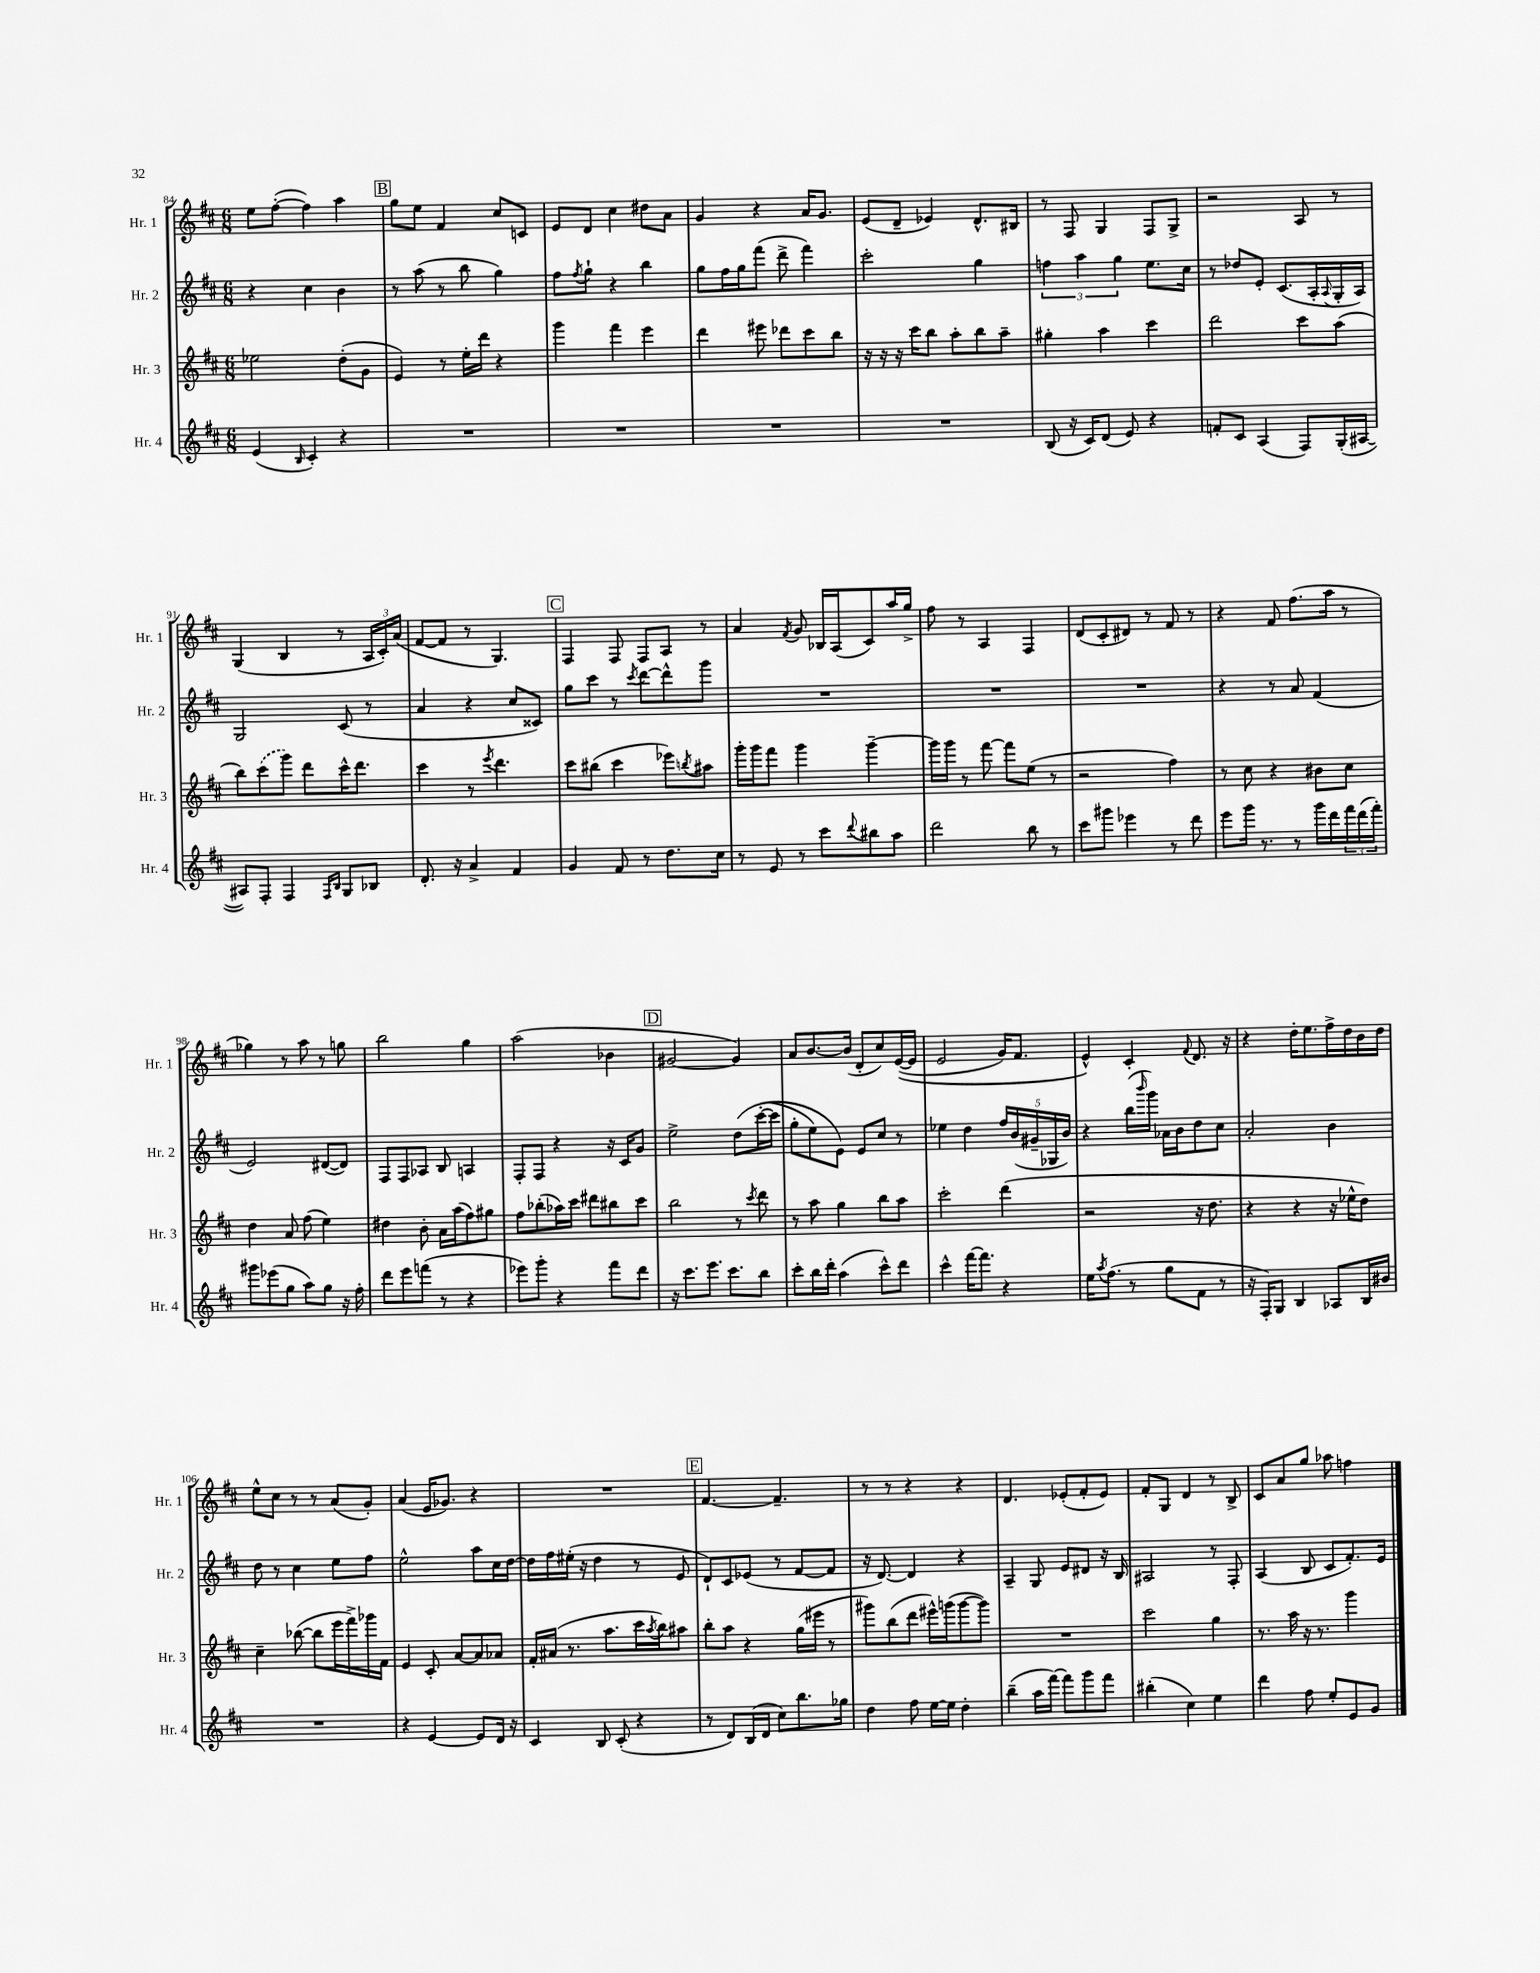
<<
\new StaffGroup <<
\new Staff = "s0" \with { instrumentName = "Hr. 1" shortInstrumentName = "Hr. 1" } {
    \clef treble \key d \major \numericTimeSignature \time 6/8
    e''8 fis''8~-.( fis''4) a''4 |
    \mark \markup { \box "B" } g''8 e''8 fis'4 cis''8 c'8 |
    e'8 d'8 cis''4 dis''8 a'8 |
    g'4 r4 a'16 g'8. |
    e'8( d'8-- ees'4) d'8.-^ bis16 |
    r8 fis8 g4 fis8 g8-> |
    r2 a8 r8 |
    g4( b4 r8 \tuplet 3/2 { a16 cis'16-.) a'16( } |
    fis'8~ fis'8 r8 g4.) |
    \mark \markup { \box "C" } fis4 fis8 fis8 a8 r8 |
    a'4 \acciaccatura { fis'8 } g'8 bes16 a16( cis'8) a''16 g''16-> |
    fis''8 r8 a4 fis4 |
    d'8( cis'8-. dis'8) r8 fis'8 r8 |
    r4 fis'8 fis''8.( a''16 r8 |
    ges''4) r8 a''8 r8 g''8 |
    b''2 g''4 |
    a''2( bes'4 |
    \mark \markup { \box "D" } gis'2~ gis'4) |
    a'8 b'8.~ b'16( d'8-. cis''8) e'16~(\( e'16 |
    e'2 g'16) fis'8. |
    e'4-^\) cis'4-. \appoggiatura { fis'8 } d'8. r16 |
    r4 d''16-. e''8. fis''16-> d''16 b'16 d''16 |
    e''8-^ cis''8 r8 r8 a'8( g'8-.) |
    a'4( e'16 ges'8.) r4 |
    R2. |
    \mark \markup { \box "E" } fis'4.~ fis'4.-- |
    r8 r8 r4 r4 |
    d'4. ees'8-.( fis'8-. ees'8) |
    fis'8-. g8 d'4 r8 b8-> |
    cis'8 a'8 g''8 aes''8 f''4 \bar "|." |
}
\new Staff = "s1" \with { instrumentName = "Hr. 2" shortInstrumentName = "Hr. 2" } {
    \clef treble \key d \major \numericTimeSignature \time 6/8
    r4 cis''4 b'4 |
    \mark \markup { \box "B" } r8 a''8( r8 b''8 g''4) |
    fis''8 \acciaccatura { fis''8 } g''8-! r4 b''4 |
    g''8 fis''16 g''16 fis'''8( d'''8-> fis'''4) |
    cis'''2-. g''4 |
    \tuplet 3/2 { f''4 a''4 g''4 } e''8. cis''16 |
    r8 des''8 e'8-. cis'8.( a16-. \appoggiatura { a8 } g16-. a16) |
    g2 cis'8( r8 |
    a'4 r4 cis''8 cisis'8) |
    \mark \markup { \box "C" } g''8 cis'''8 r8 \acciaccatura { cis'''8 } d'''8~ d'''8-^ g'''8 |
    R2. |
    R2. |
    R2. |
    r4 r8 a'8 fis'4( |
    e'2) dis'8~( dis'8) |
    fis8 fis8 aes8 b8 a4 |
    fis8-. fis8 r4 r16 cis'16 g'8 |
    \mark \markup { \box "D" } e''2-> d''8\( cis'''16~-.( cis'''16 |
    g''8-. e''8) e'8\) e'8 cis''8 r8 |
    ees''4 d''4 \tuplet 5/4 { fis''16 b'16( gis'16-- ges16 b'16) } |
    r4 b''16( \grace { b'''16 } g'''16) aes'16 b'16 d''8 cis''8 |
    a'2-. b'4 |
    d''8 r8 cis''4 e''8 fis''8 |
    e''2-^ a''8 cis''16 d''16~ |
    d''16 fis''16 eis''16-.( r16 d''4 r8 e'8 |
    \mark \markup { \box "E" } d'8-!) cis'8 ees'8( r8 fis'8~ fis'8 |
    r16 d'8.~) d'4 r4 |
    a4-- g8 e'8 dis'8 r16 b16 |
    ais2 r8 fis8-. |
    a4( b8 cis'8 fis'8.-.) e'16 \bar "|." |
}
\new Staff = "s2" \with { instrumentName = "Hr. 3" shortInstrumentName = "Hr. 3" } {
    \clef treble \key d \major \numericTimeSignature \time 6/8
    ees''2 d''8-.( g'8 |
    \mark \markup { \box "B" } e'4) r8 e''16-. d'''16 r4 |
    g'''4 fis'''4 e'''4 |
    d'''4 eis'''8 des'''8 cis'''8 b''8 |
    r16 r16 r16 cis'''16 b''8 a''8-. b''8 a''8-- |
    gis''4-. a''4 cis'''4 |
    d'''2 cis'''8 a''8( |
    b''8) \once \slurDashed cis'''8( g'''8) d'''8 cis'''16-^ d'''8. |
    cis'''4 r8 \acciaccatura { e'''8 } d'''4. |
    \mark \markup { \box "C" } cis'''8 bis''8( cis'''4 ees'''8) \acciaccatura { b''8 } ais''8 |
    g'''16-. g'''16 fis'''8 g'''4 g'''4~-- |
    g'''16 g'''16 r8 fis'''8~ fis'''8 e''8( r8 |
    r2 fis''4) |
    r8 cis''8 r4 bis'8 cis''8 |
    d''4 a'8 fis''8( e''4) |
    dis''4 b'8-. a'16 a''16( fis''8) gis''8 |
    fis''8 bes''8-.( aes''16) cis'''16 dis'''8 bis''8 cis'''8 |
    \mark \markup { \box "D" } b''2 r8 \acciaccatura { cis'''8 } d'''8 |
    r8 a''8 g''4 b''8 a''8 |
    cis'''2-. d'''4( |
    r2 r16 d''8. |
    r4 r4 r16 ees''16-^ d''8) |
    cis''4-- bes''8~( bes''8 e'''16 fis'''16->) ges'''16 fis'16 |
    e'4 cis'8-. a'8~ a'8 aes'8 |
    fis'16-. ais'16( r8. a''8. cis'''16 \acciaccatura { a''8 } b''16) ais''8 |
    \mark \markup { \box "E" } b''8-. a''8 r4 g''16( eis'''16 r8 |
    gis'''8) b''8( d'''8 eis'''16-^) g'''16( g'''8~ g'''8) |
    R2. |
    cis'''2 g''4 |
    r8. a''16 r16 r8. g'''4 \bar "|." |
}
\new Staff = "s3" \with { instrumentName = "Hr. 4" shortInstrumentName = "Hr. 4" } {
    \clef treble \key d \major \numericTimeSignature \time 6/8
    e'4( \grace { b16 } cis'4-.) r4 |
    \mark \markup { \box "B" } R2. |
    R2. |
    R2. |
    R2. |
    b8( r16 cis'16) d'8( e'8) r4 |
    f'8-. cis'8 a4( fis8) g16-.( ais16~ |
    ais8) fis8-. fis4 \grace { fis16 b16 } g8 bes8 |
    d'8.-. r16 a'4-> fis'4 |
    \mark \markup { \box "C" } g'4 fis'8 r8 d''8. cis''16 |
    r8 e'8 r8 cis'''8 \appoggiatura { d'''8 } bis''8 a''8 |
    d'''2 b''8 r8 |
    cis'''8 gis'''8 ees'''4 r8 d'''8 |
    e'''8 g'''16 r8. r8 g'''16 d'''16 \tuplet 3/2 { fis'''16 d'''16( fis'''16-.) } |
    gis'''8 ees'''8( g''8 a''8) g''8 r16 fis''16-. |
    d'''8 e'''8 f'''8( r8 r4 |
    ees'''8) g'''8-. r4 fis'''8 d'''8 |
    \mark \markup { \box "D" } r16 cis'''8. e'''8. cis'''8. b''8 |
    cis'''8-. b''16 d'''16-. a''4( cis'''8-^) d'''8 |
    cis'''4-^ fis'''16~ fis'''8. r4 |
    e''16 \acciaccatura { a''8 } fis''8.( r8 g''8 fis'8 r8 |
    r16 fis16-.) g8 b4 aes8 b16 bis'16 |
    R2. |
    r4 e'4~ e'8 d'16 r16 |
    cis'4 b8 cis'8-.( r4 |
    \mark \markup { \box "E" } r8 d'8) b16( d'16 cis''8) b''8. ges''16 |
    d''4 fis''8 e''16~ e''16 d''4-. |
    b''4--( a''16 fis'''16~) fis'''8 g'''8 fis'''8 |
    bis''4-.( cis''4) e''4 |
    d'''4 fis''8 e''8-. e'8 g'8 \bar "|." |
}
>>
>>
\layout { \context { \Score currentBarNumber = #84 } }
